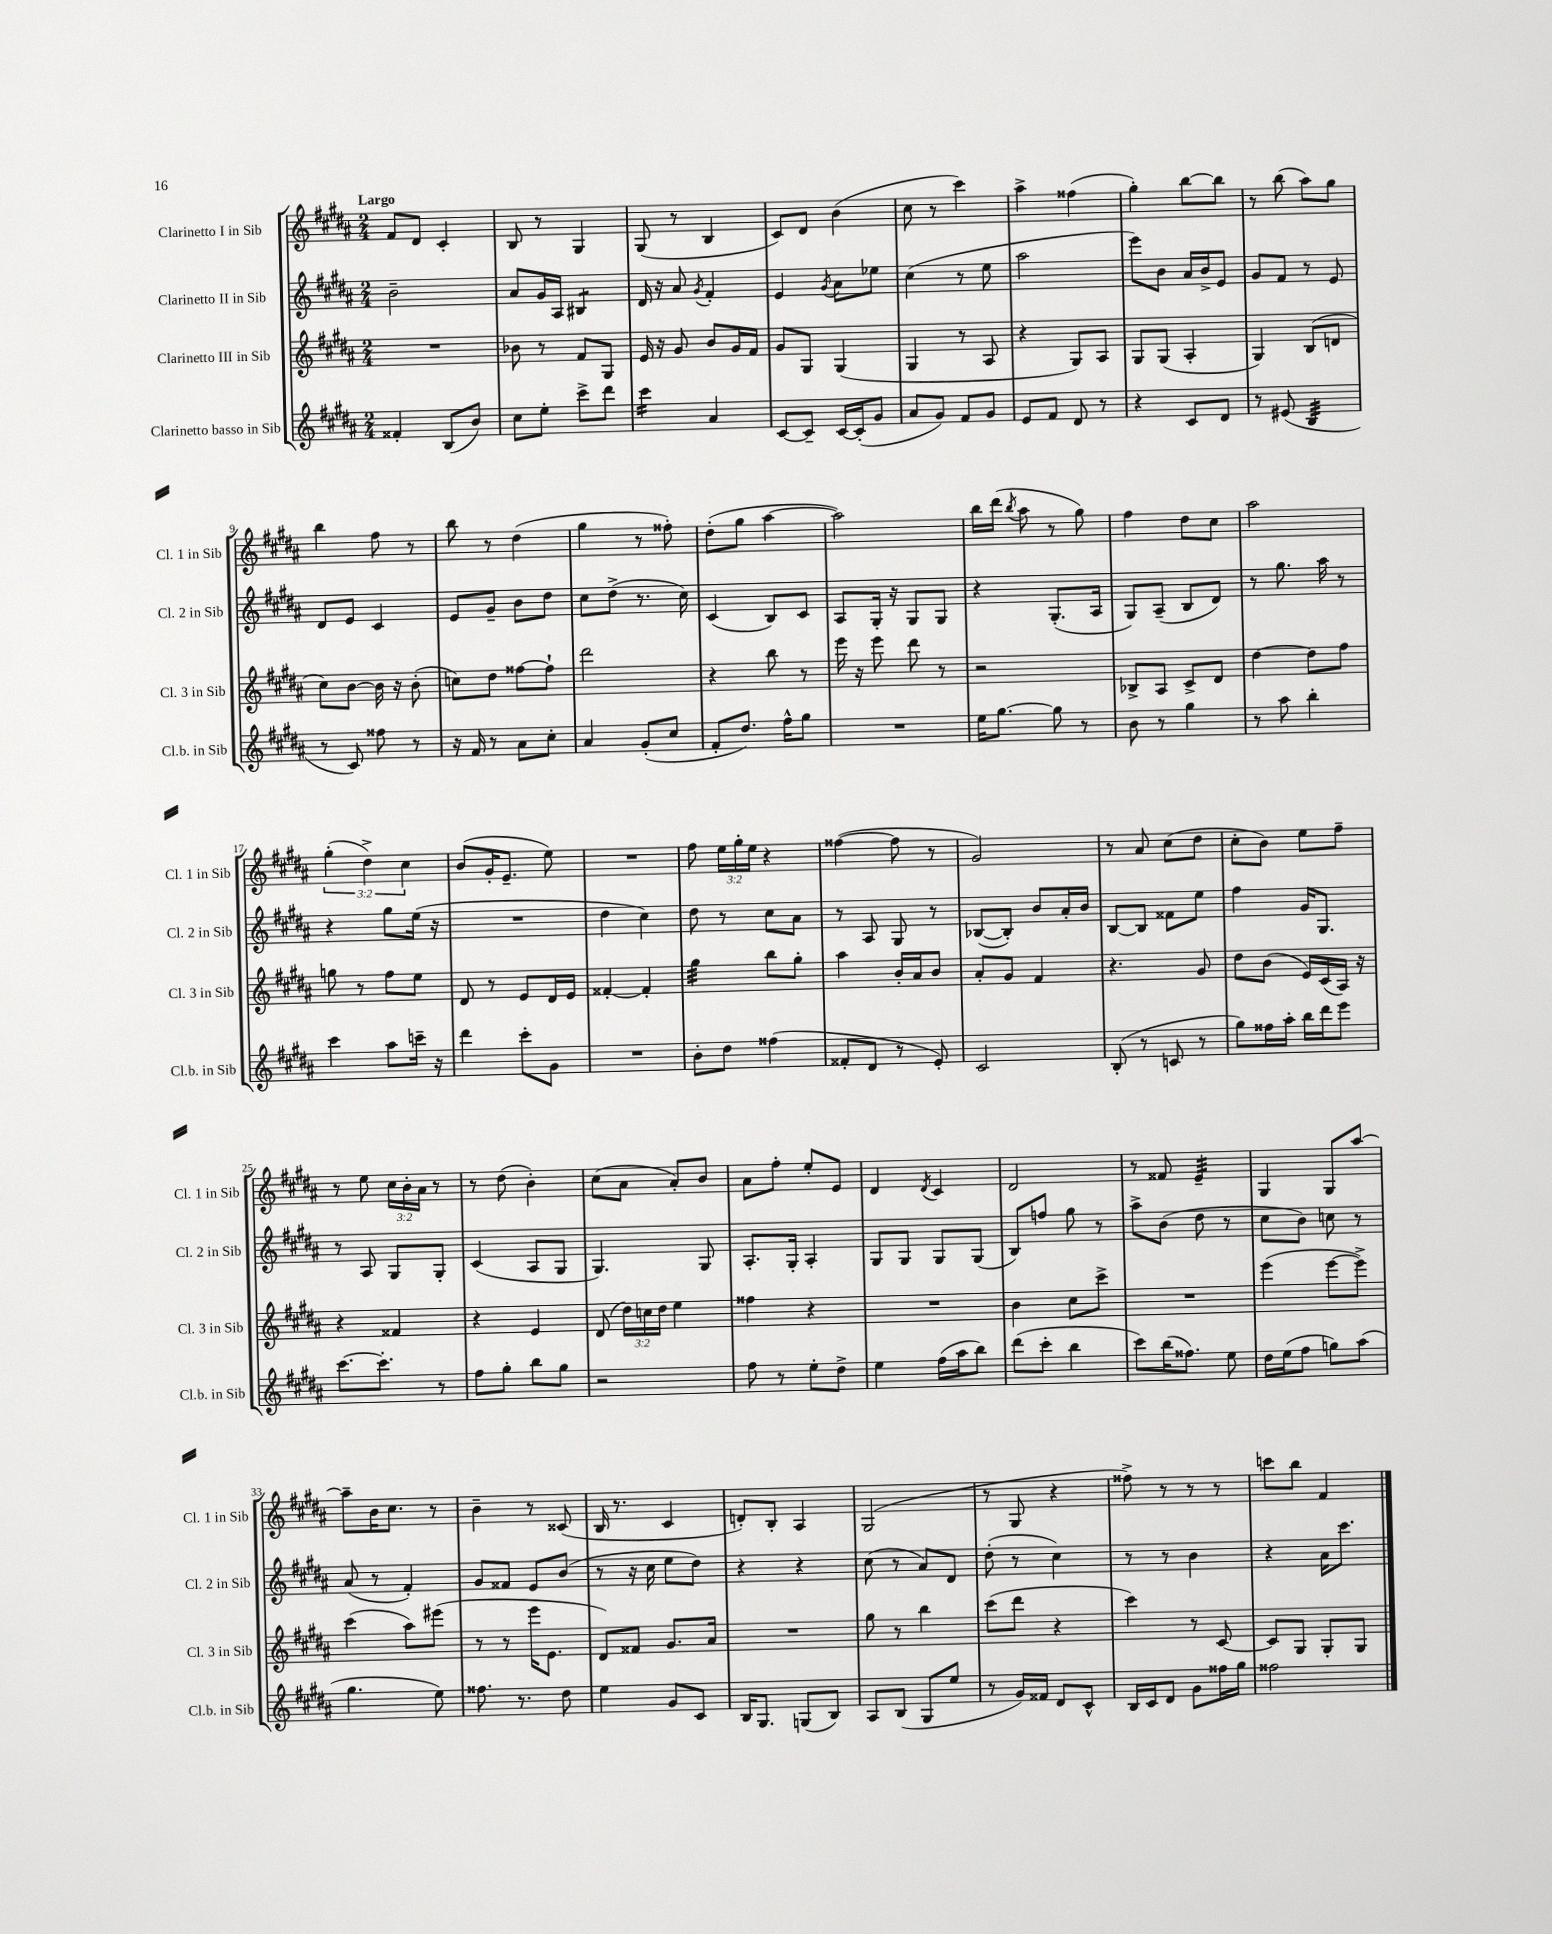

**kern	**kern	**kern	**kern
*staff4	*staff3	*staff2	*staff1
*clefG2	*clefG2	*clefG2	*clefG2
*k[f#c#g#d#a#]	*k[f#c#g#d#a#]	*k[f#c#g#d#a#]	*k[f#c#g#d#a#]
*M2/4	*M2/4	*M2/4	*M2/4
4f##'/	2r	2b~\	8f#/L
.	.	.	8d#/J
(8B/L	.	.	4c#'/
8b/J)	.	.	.
=	=	=	=
8cc#\L	8b-\	8a#/L	8B/
8ee'\J	8r	16g#/L	8r
.	.	16A#/JJ	.
8ccc#^\L	8f#/L	4B#/	4G#/
8ddd#\J	8G#/J	.	.
=	=	=	=
4ccc#\	16e/	16d#/	(8G#/
.	16r	16r	.
.	8g#/	8a#/	8r
.	.	8qg#/	.
4a#/	8b/L	4f#'/	4B/
.	16g#/L	.	.
.	16f#/JJ	.	.
=	=	=	=
[8c#/L	8g#/L	4e/	8c#/L)
8c#~/]J	8G#/J	.	8d#/J
.	.	8qg#/	.
[16c#/LL	(4G#/	8a#\L	(4b\
(16c#'/]J	.	.	.
8g#/J	.	8ee-\J	.
=	=	=	=
8a#/L	4G#/	(4cc#\	8cc#\
8g#/J)	.	.	8r
8f#/L	8r	8r	4ccc#\)
8g#/J	8A#/	8ee\	.
=	=	=	=
8e/L	4r	2aa#\	4aa#^\
8f#/J	.	.	.
8d#/	8G#/L)	.	(4ff##\
8r	8A#/J	.	.
=	=	=	=
4r	8G#/L	8eee\L)	4gg#'\)
.	(8G#/J	8b\J	.
8c#/L	4A#'/	16a#/LL	[8bb\L
.	.	16b^/J	.
8d#/J	.	8e/J	8bb\]J
=	=	=	=
8r	4G#/)	8g#/L	8r
(8e#/	.	8f#/J	(8bb\
4B/	(8B/L	8r	8aa#\L)
.	8d/J	8e/	8gg#\J
=	=	=	=
8r	8cc#\L)	8d#/L	4bb\
8c#/)	[8b\J	8e/J	.
8ff##\	16b\]	4c#/	8ff#\
.	16r	.	.
8r	(8b'\	.	8r
=	=	=	=
16r	8cc\L)	8e/L	8bb\
16f#/	.	.	.
8r	8dd#\J	8g#~/J	8r
8a#\L	[8ff##\L	8b\L	(4dd#\
8cc#'\J	8ff##`\]J	8dd#\J	.
=	=	=	=
4a#/	2ddd#\	8cc#\L	4gg#\
.	.	(8dd#^\J	.
(8g#'/L	.	8.r	8r
8cc#/J	.	.	8ff##'\)
.	.	16cc#\)	.
=	=	=	=
8f#'/L	4r	(4c#/	(8dd#'\L
8.dd#/J)	.	.	8gg#\J
.	8bb\	8B/L)	[4aa#\
16ff#^^\LK	.	.	.
8gg#\J	8r	8c#/J	.
=	=	=	=
2r	16eee\	8A#/L	2aa#\])
.	16r	.	.
.	8eee\	16G#'/Jk	.
.	.	16r	.
.	8ddd#\	8G#/L	.
.	8r	8G#/J	.
=	=	=	=
16ee\LK	2r	4r	16bb\LL
[8.gg#\J	.	.	(16ddd#\JJ
.	.	.	8qbb/
.	.	.	8aa#\
8gg#\]	.	(8.G#'/L	8r
8r	.	.	8gg#\)
.	.	16A#/Jk	.
=	=	=	=
8b\	8B-^/L	8G#/L)	4ff#\
8r	8A#/J	(8A#~/J	.
4gg#\	8c#^/L	8B/L	8dd#\L
.	8d#/J	8d#/J)	8cc#\J
=	=	=	=
8r	[4dd#\	8r	2aa#\
8aa#\	.	8.gg#\	.
4bb'\	8dd#\]L	.	.
.	.	16aa#\	.
.	8ff#\J	8r	.
=	=	=	=
4ccc#\	8gg\	4r	(6gg#'\
.	8r	.	.
.	.	.	6dd#^\)
8aa#\L	8ff#\L	8gg#\L	.
.	.	.	6cc#\
16ccc~\Jk	8ee\J	(16ee\Jk	.
16r	.	16r	.
=	=	=	=
4ddd#\	8d#/	2r	(8b/L
.	8r	.	16g#'/K
.	.	.	8.e~/J
8ccc#'\L	8e/L	.	.
8g#\J	16d#/L	.	8ee\)
.	16e/JJ	.	.
=	=	=	=
2r	[4f##'/	4dd#\	2r
.	4f##'/]	4cc#\)	.
=	=	=	=
8b'\L	4gg#\	8dd#\	8ff#\
8dd#\J	.	8r	24ee\LL
.	.	.	24gg#'\
.	.	.	24ee\JJ
(4ff##\	8bb\L	8cc#\L	4r
.	8gg#'\J	8a#\J	.
=	=	=	=
8f##'/L	4aa#\	8r	([4ff##\
8d#/J	.	8A#/	.
8r	16b'/LL	8G#/	8ff##\]
.	16a#/J	.	.
8e'/)	8b/J	8r	8r
=	=	=	=
2c#/	8a#'/L	([8B-/L	2g#/)
.	8g#/J	8B-'/]J)	.
.	4f#/	8b/L	.
.	.	16a#'/L	.
.	.	16b/JJ	.
=	=	=	=
(8B'/	4.r	[8B/L	8r
8r	.	8B/]J	8a#/
8c/	.	8f##\L	(8cc#\L
8r	8g#/	8ee\J	8dd#\J
=	=	=	=
8gg#\L)	8dd#\L	4ff#\	8cc#'\L
16ff##\L	(8b\J	.	8b\J)
16aa#'\JJ	.	.	.
16bb\LL	16e/LL)	16g#/LK	8ee\L
16ddd#\J	(16c#/	8.G#/J	.
8eee\J	16A#/JJ)	.	8ff#~\J
.	16r	.	.
=	=	=	=
[8.ccc#\L	4r	8r	8r
.	.	8A#/	8ee\
8.ccc#'\]J	.	.	.
.	4f##/	8G#/L	24cc#\LL
.	.	.	24b'\
.	.	.	24a#\JJ
8r	.	8G#'/J	8r
=	=	=	=
8ff#\L	4r	(4c#/	8r
8gg#'\J	.	.	(8dd#\
8bb\L	4e/	8A#/L	4b'\)
8gg#\J	.	8G#/J	.
=	=	=	=
2r	(8d#/	4.G#/)	(8cc#\L
.	24dd#\LL)	.	8a#\J
.	24cc\	.	.
.	24dd#\JJ	.	.
.	4ee\	.	8a#'/L)
.	.	8G#/	8b/J
=	=	=	=
8ff#\	4ff##\	8.A#'/L	8a#\L
8r	.	.	8ff#'\J
.	.	16G#'/Jk	.
8ee'\L	4r	4A#'/	8ee'/L
8dd#^\J	.	.	8e/J
=	=	=	=
4ee\	2r	8G#/L	4d#/
.	.	8G#/J	.
.	.	.	8qd#/
(16ff#\LL	.	8G#/L	4c#/
16aa#\J	.	.	.
8bb\J)	.	(8G#/J	.
=	=	=	=
(8ddd#\L	4b\	8B/L)	2d#/
8ccc#'\J	.	8ff/J	.
4bb\	8cc#\L	8gg#\	.
.	8ccc#^\J	8r	.
=	=	=	=
8ccc#\L)	2r	8aa#^\L	8r
(16bb\K	.	(8b\J	8f##/
8.ff##\J)	.	.	.
.	.	8dd#\	4e~/
8ee\	.	8r	.
=	=	=	=
16dd#\LL	(4eee\	8cc#\L	4G#/
(16ee\J	.	.	.
8ff#\J	.	8b\J)	.
8gg\L)	[8eee\L	8cc\	8G#/L
(8aa#\J	8eee^\]J)	8r	[8aa#/J
=	=	=	=
4.gg#\	(4ccc#\	(8a#/	8aa#~\]L
.	.	8r	16b\K
.	.	.	8.cc#\J
.	8aa#\L)	4f#'/)	.
8ee\)	(8eee#\J	.	8r
=	=	=	=
8.ff##\	8r	8g#/L	4b~\
.	8r	8f##/J	.
8.r	.	.	.
.	16eee\LK	8e/L	8r
.	8.e\J	.	.
8dd#\	.	(8b/J	(8c##/
=	=	=	=
4ee\	8d#/L)	8r	16B/
.	.	.	8.r
.	8f##/J	16r	.
.	.	16cc#\	.
8g#/L	8.g#/L	8ee\L	4c#/
8c#/J	.	8dd#\J)	.
.	16a#/Jk	.	.
=	=	=	=
16B/LK	2r	4r	8d'/L)
8.G#/J	.	.	.
.	.	.	8B'/J
(8G/L	.	4r	4A#/
8B/J)	.	.	.
=	=	=	=
8A#/L	8gg#\	(8cc#\	(2G#/
(8B/J	8r	8r	.
8G#/L	4bb\	8a#/L)	.
8ee/J	.	8d#/J	.
=	=	=	=
8r	(8ccc#\L	(8dd#'\	8r
16g#/LL)	8ddd#\J	8r	8G#/
16f##/JJ	.	.	.
8d#/L	4r	4cc#\)	4r
8c#^^/J	.	.	.
=	=	=	=
16B/LL	4ccc#\)	8r	8ff##^\)
16c#/J	.	.	.
8d#/J	.	8r	8r
8g#\L	8r	4b\	8r
16ff##\L	[8c#/	.	8r
16gg#\JJ	.	.	.
=	=	=	=
2ff##\	8c#/]L	4r	8ccc\L
.	8G#/J	.	8bb\J
.	8G#'/L	16a#\LK	4f#/
.	.	8.ccc#\J	.
.	8G#/J	.	.
==	==	==	==
*-	*-	*-	*-
